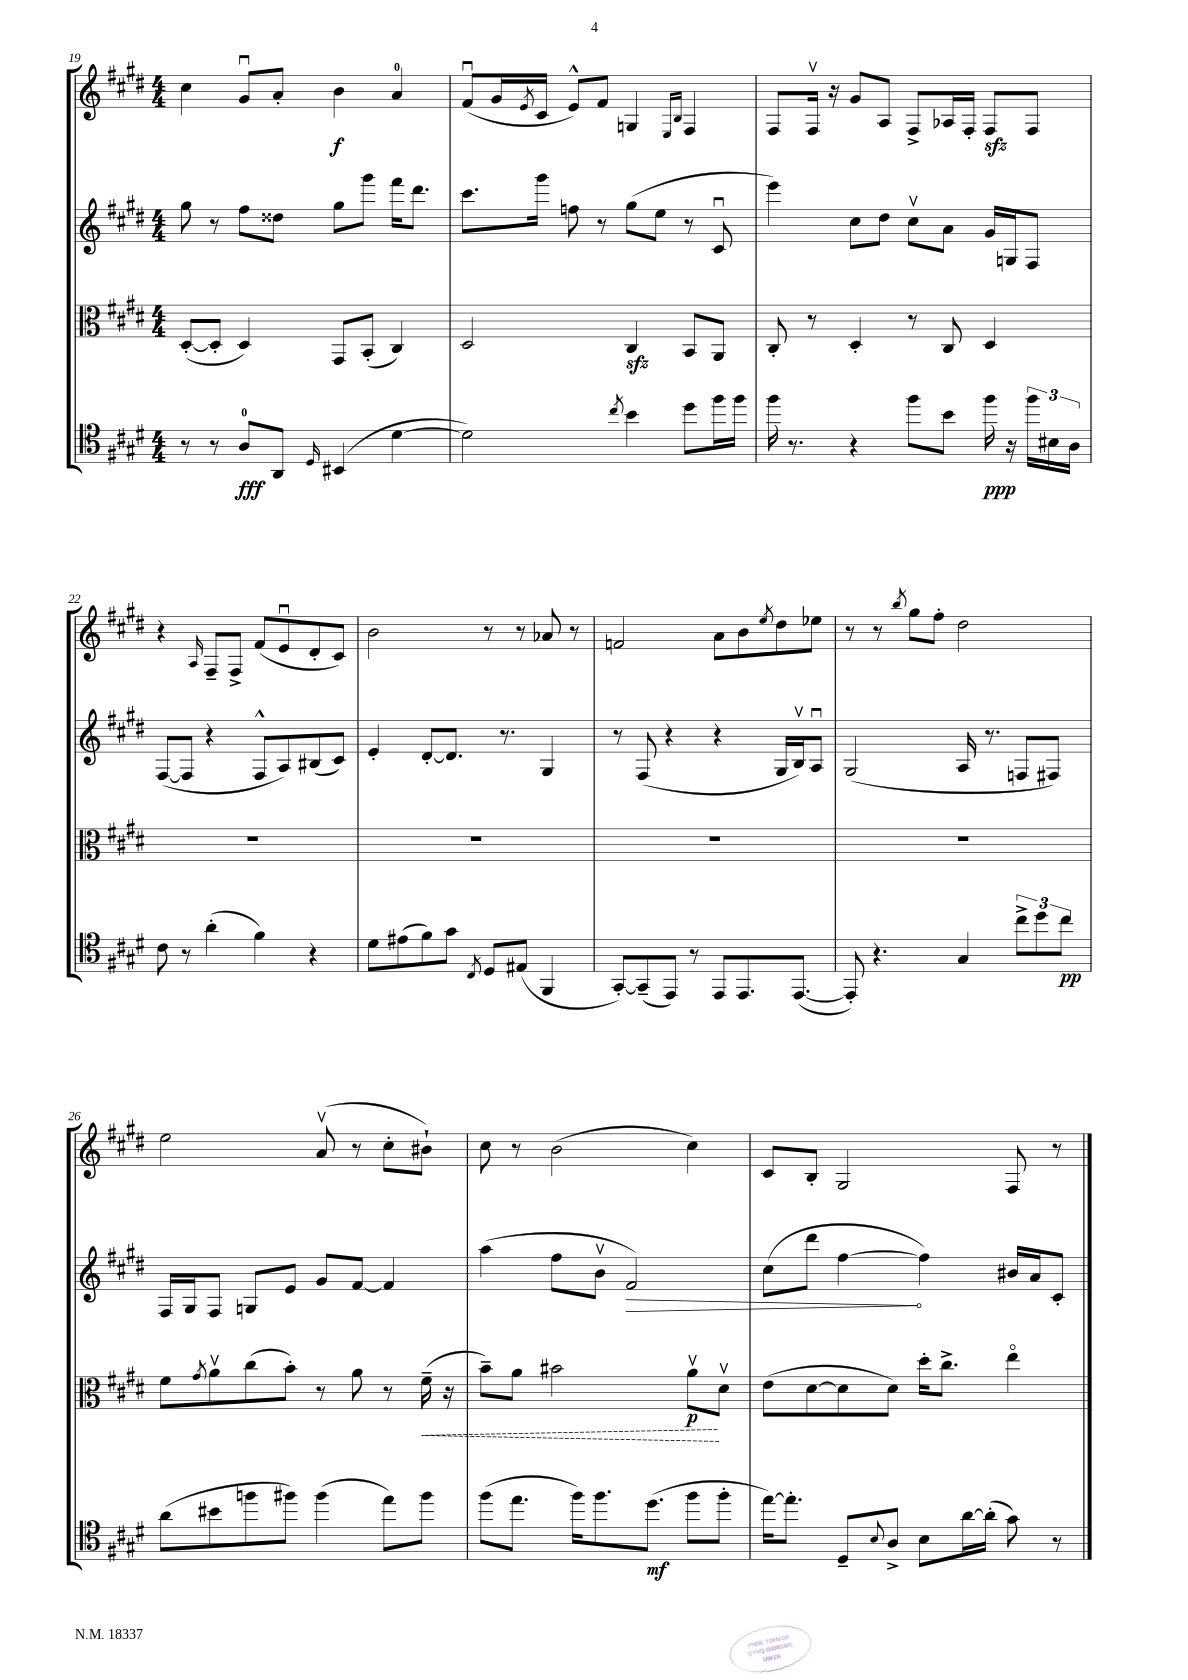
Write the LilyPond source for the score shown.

<<
\new StaffGroup <<
\new Staff = "s0" {
    \clef treble \key e \major \numericTimeSignature \time 4/4
    cis''4 gis'8\downbow a'8-. b'4\f a'4-0 |
    fis'8\downbow( gis'16 \acciaccatura { e'8 } cis'16 e'8-^) fis'8 g4 \grace { e16 b16 } fis4 |
    fis8 fis16\upbow r16 gis'8 a8 fis8-> aes16 fis16-. fis8\sfz fis8 |
    r4 \grace { a16 } fis8-- fis8-> fis'8( e'8\downbow dis'8-. cis'8) |
    b'2 r8 r8 aes'8 r8 |
    f'2 a'8 b'8 \acciaccatura { e''8 } dis''8 ees''8 |
    r8 r8 \acciaccatura { b''8 } gis''8 fis''8-. dis''2 |
    e''2 a'8\upbow( r8 cis''8-. bis'8-!) |
    cis''8 r8 b'2( cis''4) |
    cis'8 b8-. gis2 fis8 r8 \bar "|." |
}
\new Staff = "s1" {
    \clef treble \key e \major \numericTimeSignature \time 4/4
    gis''8 r8 fis''8 disis''8 gis''8 gis'''8 fis'''16 dis'''8. |
    cis'''8. gis'''16 f''8 r8 gis''8( e''8 r8 cis'8\downbow |
    e'''4) cis''8 dis''8 cis''8\upbow a'8 gis'16 g16 fis8 |
    fis8~( fis8 r4 fis8-^ a8) bis8( cis'8) |
    e'4-. dis'8~-. dis'8. r8. gis4 |
    r8 fis8( r4 r4 gis16 b16\upbow) a8\downbow |
    gis2( a16 r8. f8 fis8) |
    fis16 gis16 fis8 g8 e'8 gis'8 fis'8~ fis'4 |
    a''4( fis''8 b'8\upbow \once \override Hairpin.circled-tip = ##t fis'2\>) |
    cis''8( dis'''8 fis''4~\! fis''4) bis'16 a'16 cis'8-. \bar "|." |
}
\new Staff = "s2" {
    \clef alto \key e \major \numericTimeSignature \time 4/4
    dis8~-.( dis8-. dis4) gis,8 b,8-.( cis4) |
    dis2 cis4\sfz b,8 a,8 |
    cis8-. r8 dis4-. r8 cis8 dis4 |
    R1 |
    R1 |
    R1 |
    R1 |
    fis'8 \acciaccatura { gis'8 } a'8\upbow cis''8( b'8-.) r8 a'8 r8 \once \override Hairpin.style = #'dashed-line fis'16--\<( r16 |
    b'8--) a'8 bis'2 a'8\upbow\p\! dis'8\upbow |
    e'8( dis'8~ dis'8 dis'8) dis''16-. cis''8.-> e''4\flageolet \bar "|." |
}
\new Staff = "s3" {
    \clef tenor \key e \major \numericTimeSignature \time 4/4
    r8 r8 a8-0\fff a,8 \grace { dis16 } bis,4( dis'4~ |
    dis'2) \acciaccatura { cis''8 } b'4 dis''8 fis''16 fis''16 |
    fis''16 r8. r4 fis''8 b'8 fis''16\ppp r16 \tuplet 3/2 { fis''16 bis16 a16 } |
    cis'8 r8 a'4-.( fis'4) r4 |
    dis'8 eis'8( fis'8) gis'8 \acciaccatura { cis8 } dis8 eis8( fis,4 |
    gis,8~-.) gis,8--( e,8) r8 e,8 e,8. e,8.~( |
    e,8-.) r4. gis4 \tuplet 3/2 { cis''8-> dis''8 cis''8\pp } |
    a'8( bis'8 f''8 fis''8) fis''4( e''8) fis''8 |
    fis''8( e''8. fis''16) fis''8. dis''8.\mf( fis''8 fis''8-. |
    e''16~) e''8.-. dis8-- \appoggiatura { b8 } a8-> b8 a'16~ a'16-.( gis'8) r8 \bar "|." |
}
>>
>>
\layout { \context { \Score currentBarNumber = #19 } }
